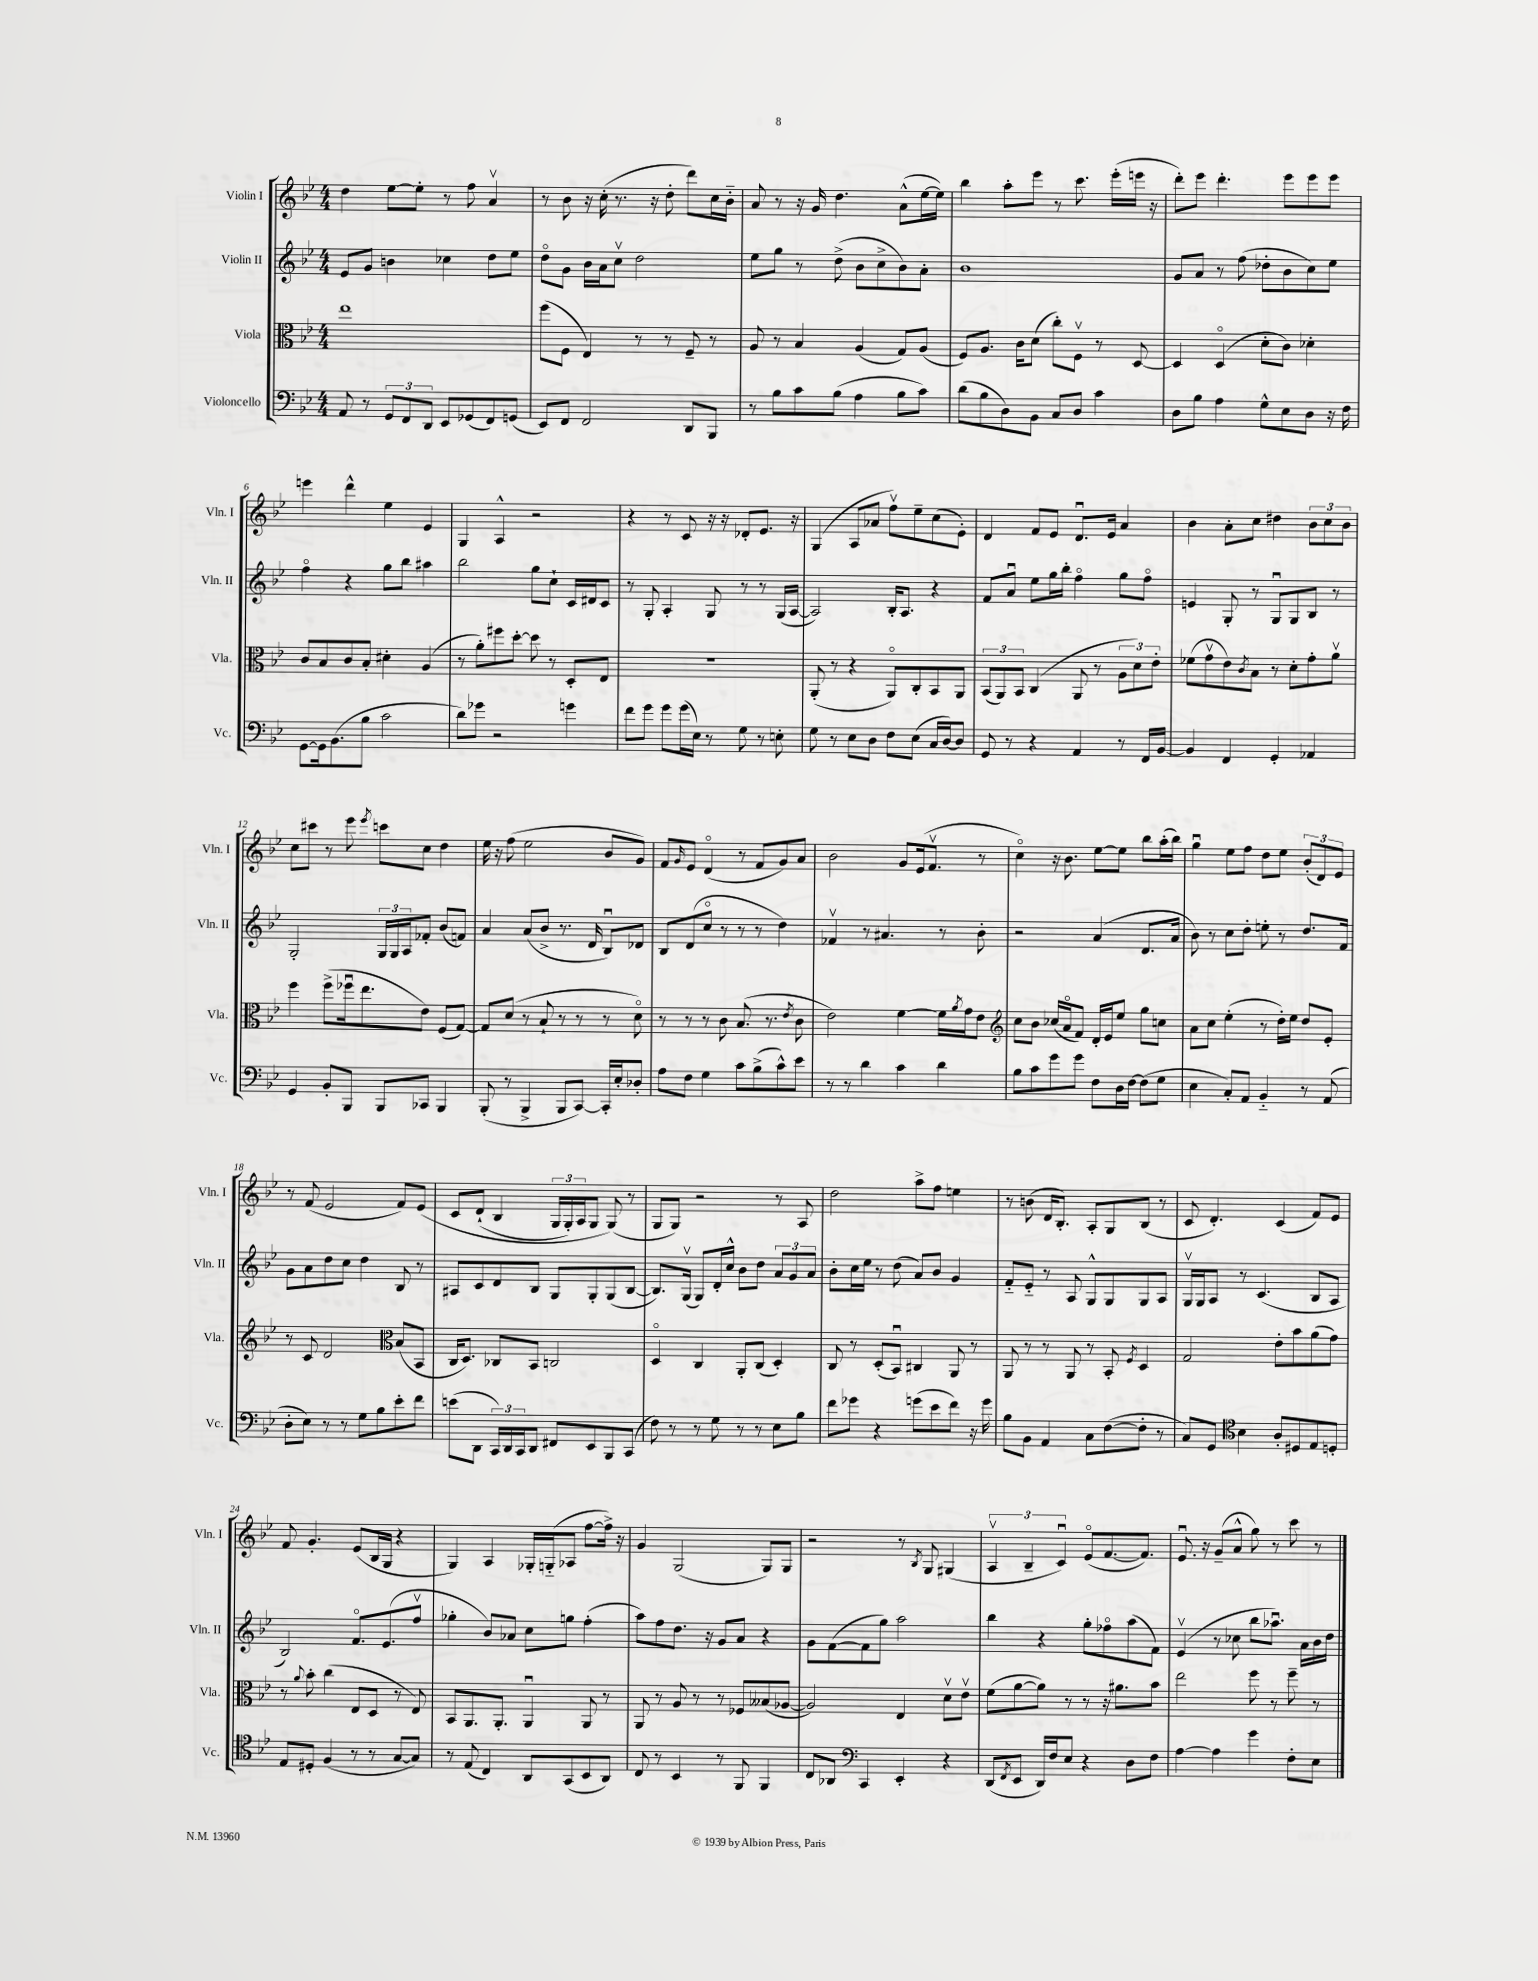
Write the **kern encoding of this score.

**kern	**kern	**kern	**kern
*part4	*part3	*part2	*part1
*staff4	*staff3	*staff2	*staff1
*I"Violoncello	*I"Viola	*I"Violin II	*I"Violin I
*I'Vc.	*I'Vla.	*I'Vln. II	*I'Vln. I
*clefF4	*clefC3	*clefG2	*clefG2
*k[b-e-]	*k[b-e-]	*k[b-e-]	*k[b-e-]
*M4/4	*M4/4	*M4/4	*M4/4
=1	=1	=1	=1
8AA/	1ee-	8e-/L	4dd\
8r	.	8g/J	.
12GG/L	.	4bn\	[8ee-\L
12FF/	.	.	.
.	.	.	8ee-'\J]
12DD/J	.	.	.
8EE-/L	.	4cc-X\	8r
(8GG-X/	.	.	8ff\
8FF/)	.	8dd\L	4av/
(8GGn/J	.	8ee-\J	.
=2	=2	=2	=2
8EE-/L)	(8ff\L	8dd\L	8r
8FF/J	8F\J	8g\J	8b-\
2FF/	4E-/)	16b-\LL	16r
.	.	16a\J	(16cc'\
.	.	8ccv\J	8.r
.	8r	2dd\	.
.	.	.	16r
.	8r	.	8dd'\
8DD/L	8F~/	.	8ddd\L)
8BBB-/J	8r	.	16cc\L
.	.	.	16b-\JJ
=3	=3	=3	=3
8r	8A/	8ee-\L	8a/
8B-\L	8r	8gg\J	8r
8c\	4B-/	8r	16r
.	.	.	16g/
(8B-\J	.	(8dd^\	4.dd\
4A\	(4A/	8b-\L	.
.	.	8cc^\	.
8B-\L	8G/L)	8b-\)	(8a^^\L
8c\J)	(8A/J	8a'\J	[16ee-\L
.	.	.	16ee-\JJ])
=4	=4	=4	=4
(8d\L	8F/L)	1b-	4bb-\
8B-\	8.A/J	.	.
8D\)	.	.	8aa'\L
.	16c\KL	.	.
8BB-\J	(8d\J	.	8eee-\J
8C/L	8cc'\L)	.	8r
8D/J	8Fv\J	.	8.ccc\
4c\	8r	.	.
.	.	.	(16eee-'\LL
.	[8D/	.	16eeen\JJ
.	.	.	16r
=5	=5	=5	=5
8D\L	4D/]	8g/L	8ddd'\L)
8B-\J	.	8a/J	8eee-\J
4A\	(4D/	8r	4.ddd'\
.	.	(8ff\	.
8G^^\L	8d'\L	8dd-X'\L	.
8E-\	8c\J)	8b-\	8eee-\L
8D\J	4d-X'\	8cc\)	8eee-\
16r	.	8ee-\J	8eee-\J
16F\	.	.	.
!!LO:LB:g=z
=6	=6	=6	=6
[8GG\L	8c/L	4ff\	4eeen\
16GG\k]	8B-/	.	.
(8.BB-\	.	.	.
.	8c/	4r	4ddd^^\
8B-\J	8B-'/J	.	.
2c\	4d#X'\	8gg\L	4ee-\
.	.	8bb-\J	.
.	(4A/	4aa#X\	4e-/
=7	=7	=7	=7
8d\L)	8r	2bb-\	4G/
8g-X\J	8a'\L)	.	.
2r	8ff#X\	.	4A^^/
.	[8dd'\J	.	.
.	8dd\]	8gg\L	2r
.	8r	8cc`\J	.
4gn\	8D'/L	16c/LL	.
.	.	16d#X/J	.
.	8E-/J	8c/J	.
=8	=8	=8	=8
8f\L	1r	8r	4r
8g\J	.	8G'/	.
8g\L	.	4A'/	8r
(16g\L	.	.	8c/
16E-\JJ)	.	.	.
8r	.	8G/	16r
.	.	.	16r
8G\	.	8r	8d-X'/L
8r	.	8r	8.e-/J
8En'\	.	(16G/LL	.
.	.	[16A/JJ	16r
=9	=9	=9	=9
8G\	(8AA'/	2A/])	(4G/
8r	8r	.	.
8E-\L	4r	.	8A/L
8D\J	.	.	8a-X/J
8F\L	8AA/L)	16B-'/KL	8ffv\L)
.	.	8.A/J	.
(8E-\J	8C'/	.	8ee-~\
16C/LL	8BB-/	4r	(8cc\
[16D/J)	.	.	.
8D/J]	8AA/J	.	8e-'\J)
=10	=10	=10	=10
8GG/	(12BB-/L	8f/L	4d/
.	12AA/)	.	.
8r	.	8au/J	.
.	12BB-/J	.	.
4r	(4C/	8ee-\L	8f/L
.	.	16gg\L	8e-/J
.	.	16bb-'\JJ	.
4AA/	8AA/	4ff\	8.du/L
.	8r	.	.
.	.	.	16e-/Jk
8r	12A\L	8gg\L	4a/
.	12d\)	.	.
16FF/LL	.	8ff\J	.
.	12e-'\J	.	.
[16BB-/JJ	.	.	.
=11	=11	=11	=11
4BB-/]	(8f-X\L	4en/	4b-\
.	8gv\	.	.
4FF/	8e-\)	8G'/	8a'\L
.	8qc/	.	.
.	8B-\J	8r	8cc\J
4GG'/	8r	8Gu/L	4dd#X\
.	8d'\L	8G/	.
4AA-X/	8g'\	8B-/J	12b-\L
.	.	.	12cc\
.	8av\J	8r	.
.	.	.	12b-\J
!!LO:LB:g=z
=12	=12	=12	=12
4GG/	4ff\	2G'/	8cc\L
.	.	.	8ccc#X\J
8BB-'/L	(8ff^\L	.	8r
8BBB-/J	16ff-Xu\k	.	8eee-\
.	8.ee-\	.	.
.	.	.	8qeee-/
8BBB-/L	.	24G/LL	8cccn\L
.	.	24G/	.
.	.	24A/J	.
8CC-X/J	8e-\J)	8f-X'/J	8cc\J
4BBB-/	(8F/L	(8b-/L	4dd\
.	[8G/J)	8fn/J)	.
=13	=13	=13	=13
(8BBB-'/	8G/L]	4a/	16ee-\
.	.	.	16r
8r	(8d/J	.	(8ff\
4BBB-^/	8r	(8a/L	2ee-\
.	8B-`/	8b-^/J	.
8BBB-/L	8r	8.r	.
[8CC/J)	8r	.	.
.	.	16d/	.
16CC'/LL]	8r	8B-u/L)	8b-/L
16E-'/J	.	.	.
8D-X'/J	8d\)	8d-X/J	8g/J)
=14	=14	=14	=14
8A\L	8r	8B-/L	8f/L
.	.	.	16qqg/
8F\J	8r	(8d/	8e-/J
4G\	8r	8cc/J	(4d/
.	8c\	8r	.
8c\L	(8.B-/	8r	8r
(8B-^\	.	8r	8f/L
.	8.r	.	.
8c^^\)	.	4dd\)	8g/)
.	8qe-/	.	.
8e-\J	8c\	.	8a/J
=15	=15	=15	=15
8r	2e-\)	4f-Xv/	2b-\
8r	.	.	.
4d\	.	8r	.
.	.	4.a#X/	.
4c\	[4f\	.	8g/L
.	.	.	(16e-/k
.	.	.	8.fv/J
4d\	16f\LL]	8r	.
.	8qa/	.	.
.	16g\J	.	.
.	8e-\J	8b-'\	8r
=16	=16	=16	=16
*	*clefG2	*	*
8B-\L	8cc\L	2r	4cc\)
8c\	8b-\J	.	.
8g\	(16cc-X/LL	.	16r
.	16a/J	.	8.b-\
8g\J	8f/J)	.	.
8F\L	16d'/LL	(4a/	[8ee-\L
.	16e-/J	.	.
16D\L	8ee-/J	.	8ee-\J]
[16F\JJ	.	.	.
(8F\L]	8gg\L	8.d/L	8bb-\L
8G\J	8ccn\J	.	(16aa'\L
.	.	16a/Jk	16bb-\JJ)
=17	=17	=17	=17
4E-\	8a\L	8b-\)	4ggu\
.	8cc\J	8r	.
8C'/L)	(4ee-'\	8cc\L	8ee-\L
8AA/J	.	8dd'\J	8ff\J
4BB-/	8r	8een'\	8dd\L
.	16dd'\LL)	8r	8ee-\J
.	16ee-\JJ	.	.
8r	8dd/L	8.dd/L	(12b-'/L
.	.	.	12d/)
(8AA/	8e-'/J	.	.
.	.	.	12e-/J
.	.	16f/Jk	.
!!LO:LB:g=z
=18	=18	=18	=18
8D'\L	8r	8g\L	8r
8E-\J)	8c/	8a\	(8f/
8r	2d/	8dd\	2e-/
8r	.	8cc\J	.
8G\L	.	4dd\	.
8B-\	.	.	.
*	*clefC3	*	*
8e-'\	(8B-/L	8B-/	8f/L)
8f\J	8BB-/J	8r	(8e-/J
=19	=19	=19	=19
(8en\L	16C/KL	8A#X/L	8c/L
.	8.D/J)	.	.
8DD\J	.	8c/	(8d`/J
24CC/LL)	8C-X/L	8d/	4B-/
24DD/	.	.	.
24CC/J	.	.	.
8DD/J	8BB-/J	8B-/J	.
8FF#X/L	2Cn/	8G/L	24G/LL
.	.	.	24G'/)
.	.	.	24A/J
8EE-/	.	8G'/	8G/J
8BBB-/	.	(8G/	(8G/)
(8CC/J	.	[8B-/J	8r
=20	=20	=20	=20
8F\)	4D/	8.B-/L])	8G/L
8r	.	.	8G/J)
.	.	(16Gv/Jk	.
8r	4C/	8G/L)	2r
8G\	.	16d'/L	.
.	.	16cc^^/JJ	.
8r	8AA'/L	8b-\L	.
8r	(8C/J	8dd\J	.
8E-\L	4D'/)	12a/L	8r
.	.	12g/	.
8B-\J	.	.	8A/
.	.	12a/J	.
=21	=21	=21	=21
8f\L	8C/	8b-'\L	2dd\
8g-X\J	8r	16cc\L	.
.	.	16ee-\JJ	.
4r	(8D'/L	8r	.
.	8BB-u/J)	(8dd\	.
(8gn\L	4C#X/	8a/L)	8aa^\L
8e-\	.	8b-/J	8ff\J
8f\J)	8AA/	4g/	4een\
16r	8r	.	.
16g\	.	.	.
=22	=22	=22	=22
8B-\L	8AA/	8f/L	8r
8BB-\J	8r	8e-/J	(8bn\
4AA/	8r	8r	16d/KL
.	.	.	8.B-'/J)
.	8AA/	8A/	.
8C\L	8r	8G^^/L	8A'/L
([8F\	8BB-'/	8G/	8G/
.	8qF/	.	.
8F'\J]	4D/	8G/	(8B-/J
8r	.	8A/J	8r
=23	=23	=23	=23
8C/L)	2G/	16Gv/LL	8c/
.	.	16G/J	.
8GG/J	.	8A/J	4.d'/)
*clefC4	*	*	*
4B-\	.	8r	.
.	.	(4.c/	.
8A'/L	8e-'\L	.	(4c/
8D#X/	8b-\	.	.
8E-/	(8a\	8B-/L	8f/L)
8Dn'/J	8g\J)	8A/J	8e-/J
!!LO:LB:g=z
=24	=24	=24	=24
8E-/L	8r	2B-/)	8f/
.	8qqa/	.	.
8D#X'/J	8b-'\	.	4.g'/
(4F/	(4cc\	.	.
8r	8E-/L	8.f/L	(8e-/L
8r	8D/J	.	16B-/L
.	.	(8.e-/	16G/JJ
[8G/L	8r	.	4r
8G/J])	8E-/)	8ffv/J	.
=25	=25	=25	=25
8r	8BB-/L	4gg-X'\	4G/)
(8E-/	8.AA/	.	.
4C/)	.	8b-/L)	4A/
.	8.AA'/J	.	.
.	.	8a-X/J	.
8AA/L	4AAu/	8cc\L	16G-X'/LL
.	.	.	(16Gn/J
(8GG/	.	8ggn\J	8A-X/J
8BB-/	8AA/	(4ff'\	[8ff\L
8AA/J)	8r	.	16ff^\Jk])
.	.	.	16r
=26	=26	=26	=26
8C/	8AA/	8aa\L)	4g/
8r	8r	8ff\	.
4BB-/	8A/	8.dd\J	(2G/
.	8r	.	.
.	.	16r	.
8r	8r	8g/L	.
8FF/	8F-X/L	8a/J	.
4FF/	(8B--X/	4r	8G/L)
.	[8A-X/J	.	8G/J
=27	=27	=27	=27
8C/L	2A-/])	8g\L	2r
8AA-X/J	.	([8f\	.
*clefF4	*	*	*
4CC/	.	8f\]	.
.	.	8gg\J)	.
4EE-'/	4E-/	2aa\	8r
.	.	.	8qB-/
.	.	.	8G/
4r	8dv\L	.	(4G#X/
.	8e-v\J	.	.
=28	=28	=28	=28
(8DD/L	(8f\L	4bb-\	6Av/
8qFF/	.	.	.
8EE-/J	[8a\	.	.
.	.	.	6B-~/
16DD/LL)	8a\J])	4r	.
16F/J	.	.	.
.	.	.	6cu/)
8E-/J	8r	.	.
4r	8r	8gg'\L	(8e-/L
.	16r	8ff-X\	[8.f/
.	8.a#X\L	.	.
8D\L	.	(8aa\	.
.	.	.	8.f/J])
8F\J	8b-\J	8f\J)	.
=29	=29	=29	=29
[4A\	2ee-\	(4e-v/	8.e-u/
.	.	.	16r
4A\]	.	8r	(8g~/L
.	.	8cc-X\	8a^^/J
4g\	8ff\	8bb-\L	8gg\)
.	8r	8.aa-Xu\J)	8r
8F'\L	8ff~\	.	8ccc\
.	.	16a\LL	.
8E-\J	8r	16b-\	8r
.	.	16dd\JJ	.
==	==	==	==
*-	*-	*-	*-
